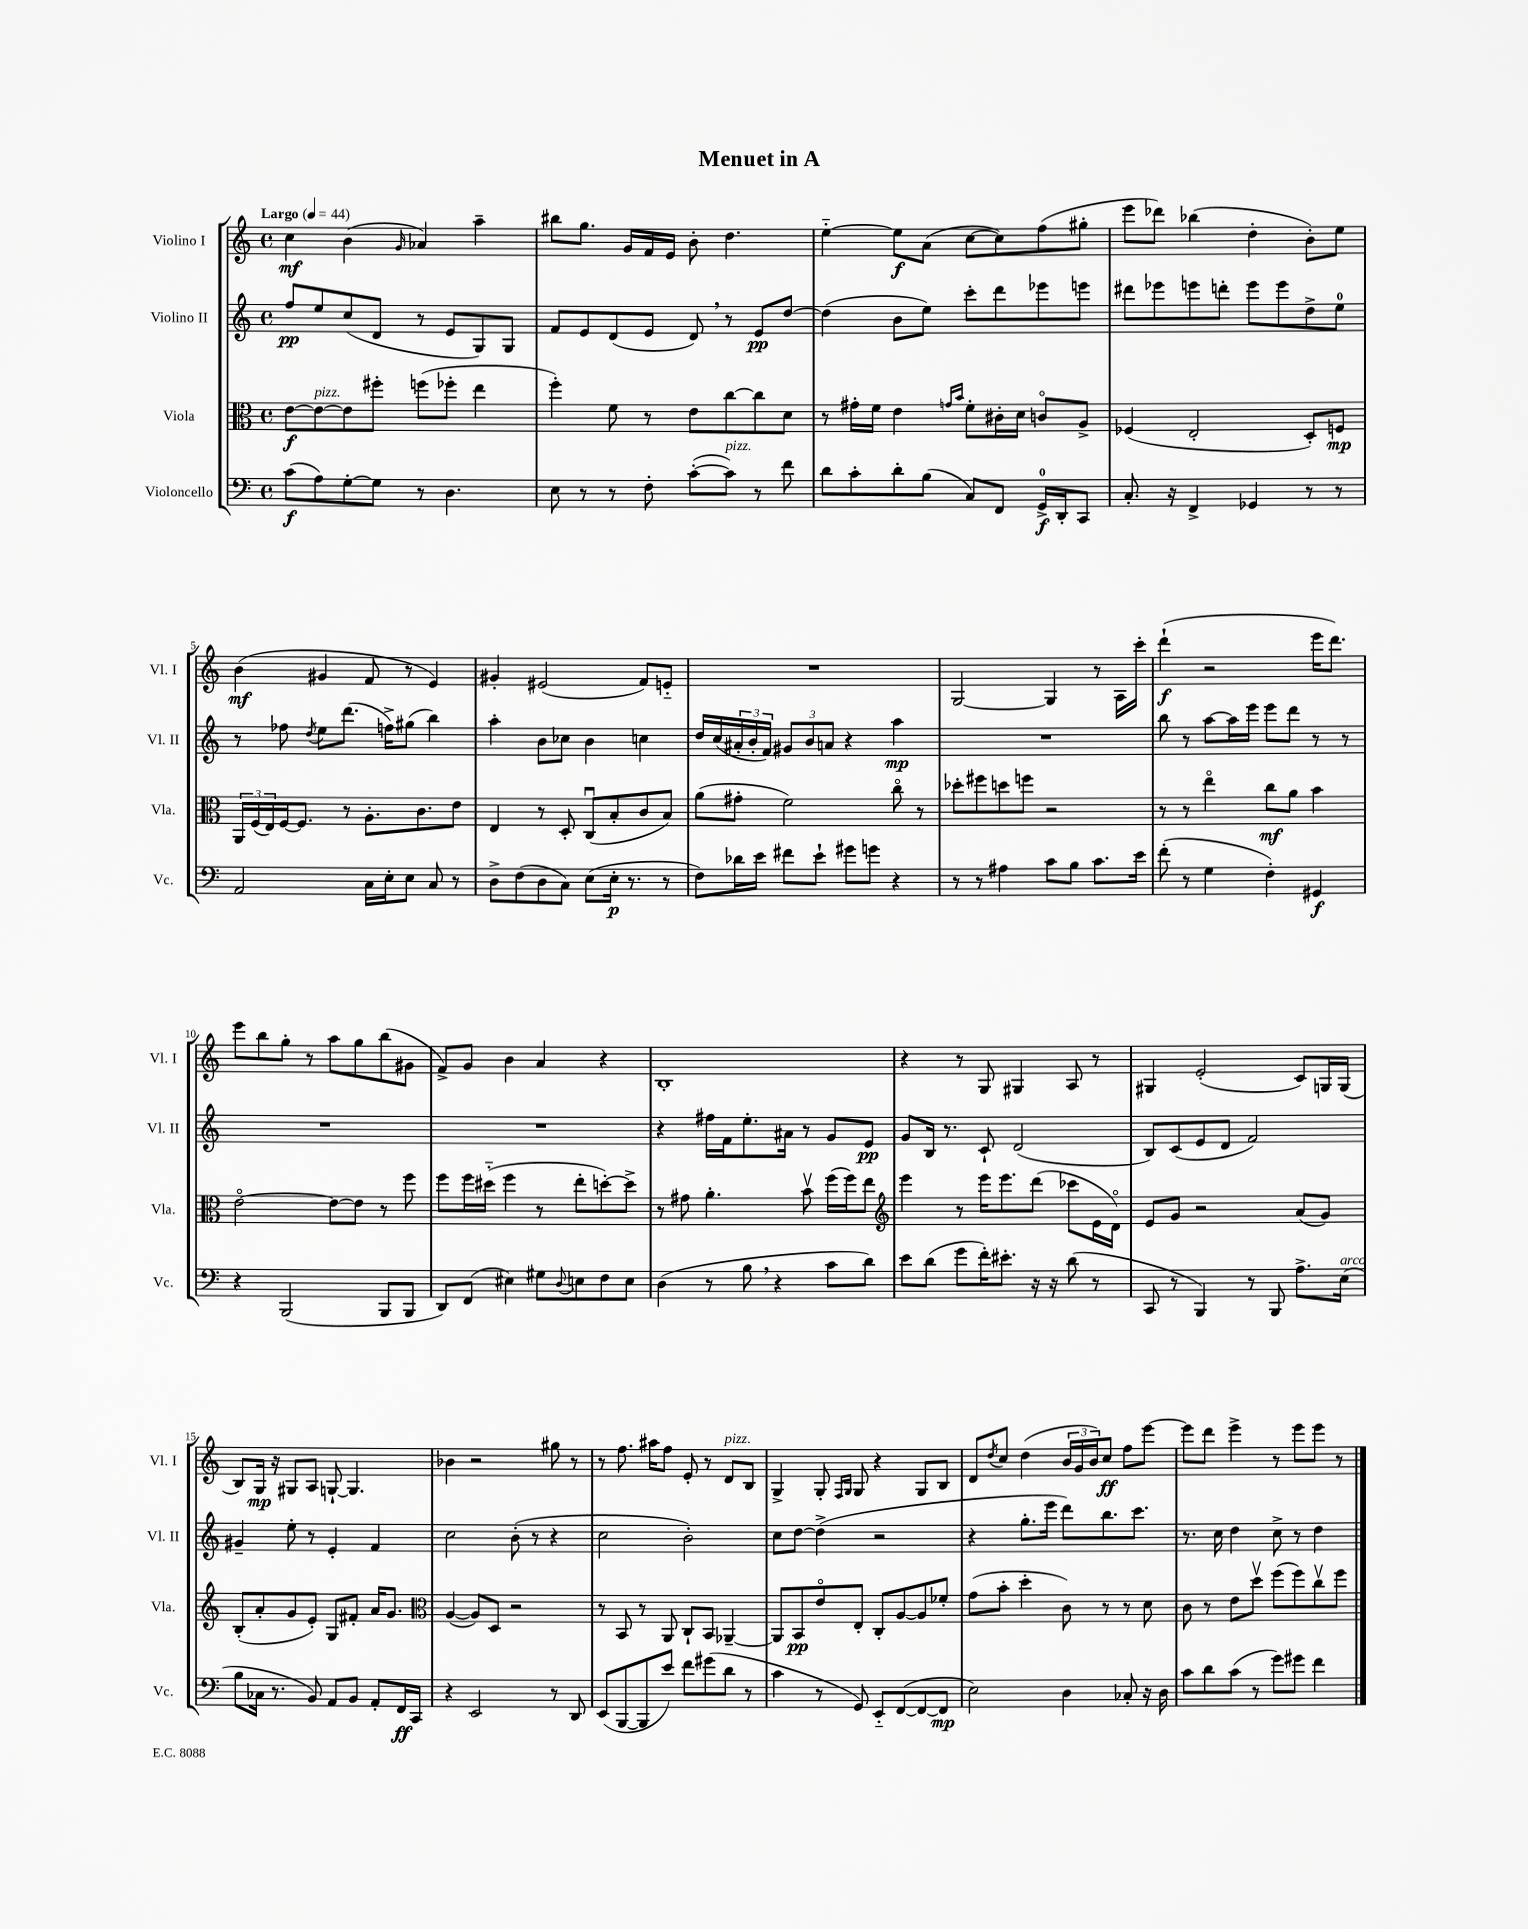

**kern	**kern	**kern	**kern
*staff4	*staff3	*staff2	*staff1
*clefF4	*clefC3	*clefG2	*clefG2
*k[]	*k[]	*k[]	*k[]
*M4/4	*M4/4	*M4/4	*M4/4
*met(c)	*met(c)	*met(c)	*met(c)
*MM44	*MM44	*MM44	*MM44
(8c	[8e	8ff	4cc
8A)	8e_	8ee	.
[8G'	8e]	(8cc	(4b
8G]	8ff#'	8d	.
.	.	.	16qqg
8r	(8ff	8r	4a-)
4.D	8ff-'	8e	.
.	4ee	8G)	4aa~
.	.	8G	.
=	=	=	=
8E	4ff')	8f	8bb#
8r	.	8e	8.gg
8r	8f	(8d	.
.	.	.	16g
8F'	8r	8e	16f
.	.	.	16e
([8c'	8e	8d)	8b'
8c])	[8cc	8r	4.dd
8r	8cc]	8e	.
8f	8d	[8dd	.
=	=	=	=
8d	8r	(4dd]	[4ee'~
8c'	16g#'	.	.
.	16f	.	.
8d'	4e	8b	8ee]
(8B	.	8ee)	(8a
.	16qqg	.	.
.	16qqb	.	.
8C)	8f'	8ccc'	[8cc
8FF	16c#'	8ddd	8cc])
.	16d	.	.
16GG^	8co	8eee-	(8ff
16DD'	.	.	.
8CC	8A^	8eee	8gg#'
=	=	=	=
8.C'	(4F-	8ddd#	8eee
.	.	8eee-	8ddd-)
16r	.	.	.
4FF^	2E'	8eee	(4bb-
.	.	8ddd'	.
4GG-	.	8eee	4dd'
.	.	8eee	.
8r	8D')	8dd^	8b')
8r	8F	8ee	8ee
=	=	=	=
2AA	24AA	8r	(4b
.	(24F	.	.
.	24E)	.	.
.	[16F	8ff-	.
.	8.F]	.	.
.	.	8qdd	.
.	.	8ee	4g#
.	8r	(8.ddd	.
16C	8.A'	.	8f
16E'	.	16ff^)	.
8E	.	(8gg#	8r
.	8.c	.	.
8C	.	4bb)	4e)
8r	8e	.	.
=	=	=	=
8D^	4E	4aa'	4g#'
(8F	.	.	.
8D	8r	8b	(2e#
8C)	8D'	8cc-	.
(8E	(8Cu	4b	.
16E'	8B'	.	.
8.r	.	.	.
.	8c	4cc	8f)
8r	8B)	.	8e'~
=	=	=	=
8F)	(8a	16dd	1r
.	.	(16cc	.
16d-	8g#'	24a#'	.
.	.	24b'	.
16e	.	.	.
.	.	24f)	.
8f#	2f)	12g#	.
.	.	12b	.
8e`	.	.	.
.	.	12a	.
8g#	.	4r	.
8g	.	.	.
4r	8cco	4aa	.
.	8r	.	.
=	=	=	=
8r	8dd-'	1r	[2G
8r	8ff#	.	.
4A#	8dd	.	.
.	8ff	.	.
8c	2r	.	4G]
8B	.	.	.
8.c	.	.	8r
.	.	.	16A
16e	.	.	16ccc'
=	=	=	=
(8f'	8r	8bb	(4ddd`
8r	8r	8r	.
4G	4eeo	[8aa	2r
.	.	16aa]	.
.	.	16eee	.
4F')	8cc	8eee	.
.	8a	8ddd	.
4GG#	4b	8r	16eee
.	.	.	8.ddd)
.	.	8r	.
=	=	=	=
4r	[2eo	1r	8eee
.	.	.	8bb
(2BBB	.	.	8gg'
.	.	.	8r
.	8e_	.	8aa
.	8e]	.	8gg
8BBB	8r	.	(8bb
8BBB	8ff	.	8g#
=	=	=	=
8DD)	8ff	1r	8f^)
(8FF	16ff	.	8g
.	(16dd#'~	.	.
4E#)	4ff	.	4b
8G#	8r	.	4a
8qqD	.	.	.
8E	8ee'	.	.
8F	[8dd')	.	4r
8E	8dd^]	.	.
=	=	=	=
(4D	8r	4r	1B'
.	8g#	.	.
8r	4.a'	16ff#	.
.	.	16f	.
8B	.	8.ee'	.
4r	.	.	.
.	.	16a#	.
.	8bv	8r	.
8c	(16ff	8g	.
.	16ff)	.	.
8d)	8ee	8e	.
=	=	=	=
*	*clefG2	*	*
8e	4eee	8g	4r
(8d	.	16B	.
.	.	8.r	.
8g	8r	.	8r
16f')	16eee	8c`	8G
8.e#'	8.eee	.	.
.	.	(2d	4G#
16r	(8ddd	.	.
16r	.	.	.
(8d	8ccc-	.	8A
8r	16e	.	8r
.	16do)	.	.
=	=	=	=
8CC	8e	8B)	4G#
8r	8g	(8c	.
4BBB)	2r	8e	(2e'
.	.	8d	.
8r	.	2f)	.
8BBB	.	.	.
8.A^	(8a	.	8c)
.	8g)	.	16G
(16E	.	.	(16G
=	=	=	=
8B	(8B'	4g#~	8B)
16C-	8a'	.	16G
8.r	.	.	16r
.	8g	8ee'	8G#
8BB)	8e')	8r	8A
8AA	8G	4e'	[8G`
8BB	8f#'	.	4.G]
8AA'	16a	4f	.
.	8.g	.	.
16FF	.	.	.
16CC	.	.	.
=	=	=	=
*	*clefC3	*	*
4r	([4A	2cc	4b-
2EE	8A])	.	2r
.	8D	.	.
.	2r	(8b'	.
.	.	8r	.
8r	.	4r	8gg#
8DD	.	.	8r
=	=	=	=
(8EE	8r	2cc	8r
[8BBB	8BB	.	8.ff
8BBB]	8r	.	.
.	.	.	16aa#
8e)	8AA	.	8ff
8f	8C`	2b')	8e'
(8g#	8BB	.	8r
8d	[4AA-~	.	8d
8r	.	.	8B
=	=	=	=
4c	8AA-]	8cc	4G^
.	8BB	[8dd	.
8r	8eo	(4dd^]	8G'
.	.	.	16qqF
.	.	.	16qqG
8GG)	8E'	.	8G
8EE'~	8C'	2r	4r
([8FF	[8A	.	.
8FF_	8A]	.	8G
8FF]	8f-'	.	8B
=	=	=	=
2E)	(8g	4r	8d
.	.	.	8qdd
.	8b'	.	8cc
.	4dd'	8.gg'	(4dd
.	.	16eee	.
4D	8c)	8ddd)	24b
.	.	.	24g
.	.	.	24b)
.	8r	8.bb	8cc
8C-'	8r	.	8ff
.	.	8.ccc	.
16r	8d	.	[8eee
16D	.	.	.
=	=	=	=
8c	8c	8.r	8eee]
8d	8r	.	8ddd
.	.	16cc	.
(8c	8e	4dd	4eee^
8r	8ddv	.	.
8g)	(8ff	8cc^	8r
8g#	8ff)	8r	8eee
4f	8ccv	4dd	8eee
.	8ff	.	8r
==	==	==	==
*-	*-	*-	*-
